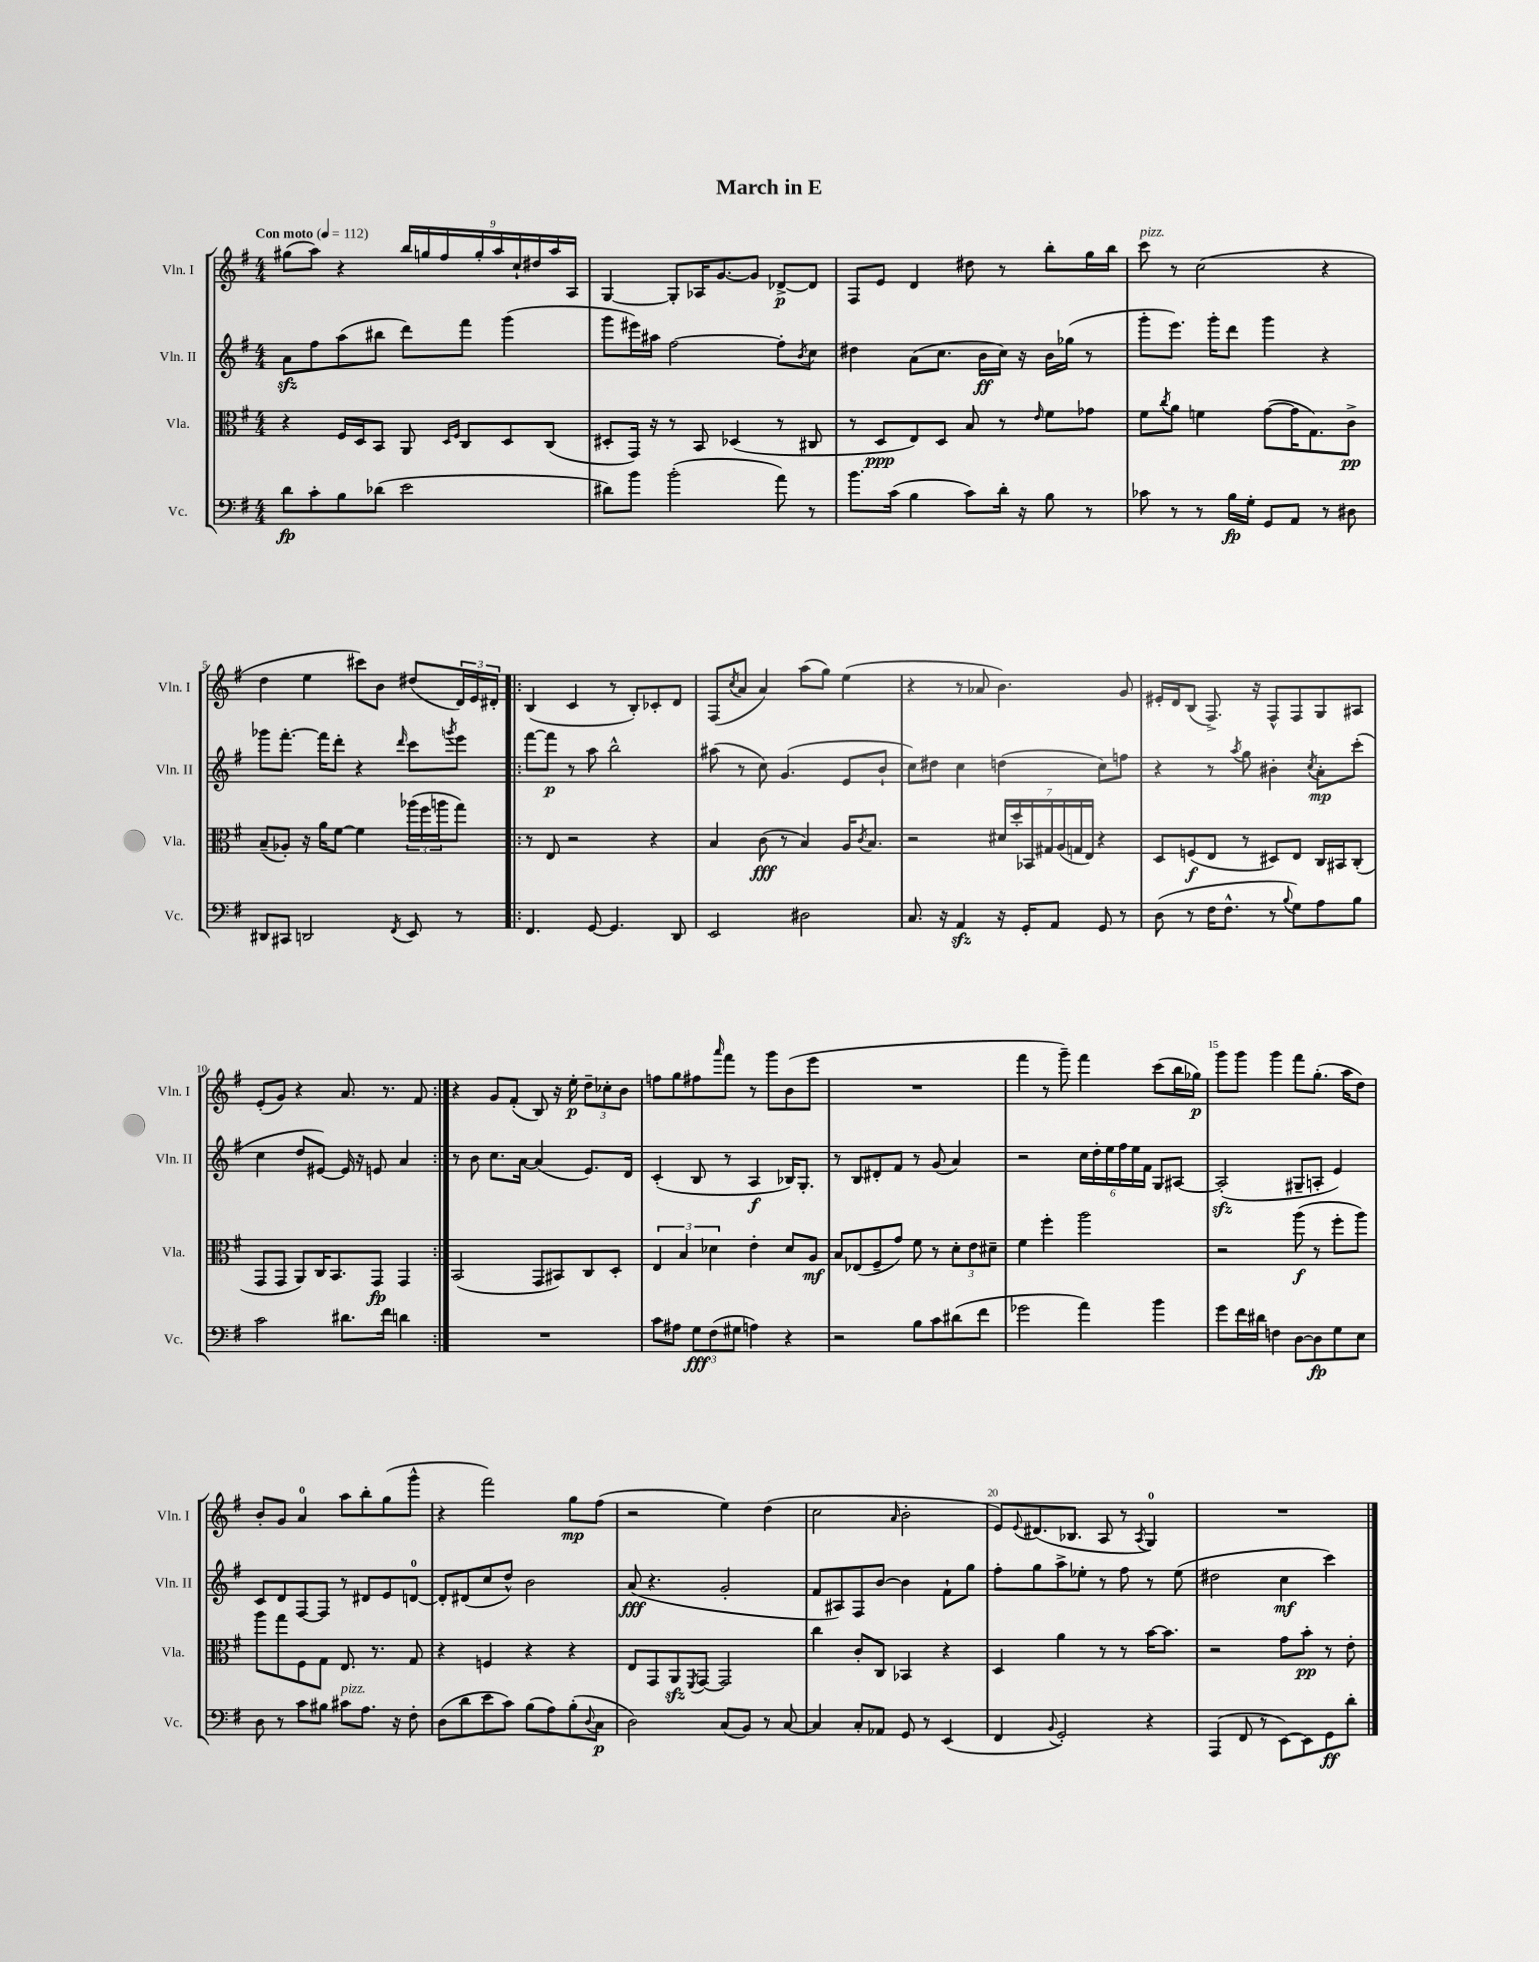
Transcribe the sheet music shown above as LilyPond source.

\header { title = "March in E" }
<<
\new StaffGroup <<
\new Staff = "s0" \with { instrumentName = "Vln. I" shortInstrumentName = "Vln. I" } {
    \clef treble \key g \major \numericTimeSignature \time 4/4 \tempo "Con moto" 4 = 112
    gis''8( a''8) r4 \tuplet 9/8 { b''16 g''16 fis''16 g''16-. a''16 c''16-! dis''16 a''16 a16 } |
    g4~ g8-. aes16 g'8.~ g'8 des'8~->\p des'8 |
    fis8 e'8 d'4 dis''8 r8 b''8-. g''16 b''16 |
    c'''8^\markup { \italic "pizz." } r8 c''2( r4 |
    d''4 e''4 cis'''8) b'8 dis''8( \tuplet 3/2 { d'16) e'16 dis'16-. } |
    \repeat volta 2 { b4( c'4 r8 b8-.) ces'8-. d'8 |
    fis8( \acciaccatura { c''8 } a'8 a'4) a''8( g''8) e''4( |
    r4 r8 aes'8 b'4.) g'8 |
    eis'16-. d'16 b8( fis8.->) r16 fis8-^ fis8 g8 ais8 |
    e'8-.( g'8) r4 a'8. r8. fis'8 | }
    r4 g'8 fis'8-.( b8) r16 e''16-.\p \tuplet 3/2 { d''8-- ces''8-. b'8 } |
    f''8 g''8 fis''8 \grace { a'''16 } fis'''8 r8 g'''8 b'8( e'''8 |
    R1 |
    fis'''4 r8 g'''8--) fis'''4 c'''8( b''16 ges''16\p) |
    g'''8 g'''8 g'''4 fis'''8 g''8.-.( a''16 d''8) |
    b'8-. g'8 a'4-0 a''8 b''8-. g''8( g'''8-^ |
    r4 fis'''2) g''8\mp fis''8( |
    r2 e''4) d''4( |
    c''2 \grace { a'16 } b'2-. |
    e'8) \appoggiatura { e'8 } dis'8.( bes8. a8 r8 \acciaccatura { a8 } g4-0) |
    R1 \bar "|." |
}
\new Staff = "s1" \with { instrumentName = "Vln. II" shortInstrumentName = "Vln. II" } {
    \clef treble \key g \major \numericTimeSignature \time 4/4
    a'8\sfz fis''8 a''8( bis''8 d'''8) fis'''8 g'''4( |
    g'''8 eis'''16) ais''16 fis''2~ fis''8-. \acciaccatura { b'8 } c''8 |
    dis''4 a'8( c''8. b'16\ff c''16) r16 b'16 ges''16( r8 |
    g'''8-. e'''8.) g'''16-. d'''8 g'''4 r4 |
    ges'''8 fis'''8.~-. fis'''16 d'''8-. r4 \grace { d'''16 } c'''8 \acciaccatura { g'''8 } e'''8 |
    \repeat volta 2 { fis'''8~ fis'''8\p r8 a''8 b''2-^ |
    ais''8( r8 c''8) g'4.( e'8 b'8-! |
    c''8) dis''8 c''4 d''4( c''8) f''8 |
    r4 r8 \acciaccatura { a''8 } g''8 bis'4-. \acciaccatura { c''8 } a'8-.\mp c'''8-.( |
    c''4 d''8 eis'8~) eis'16 r16 e'8 a'4 | }
    r8 b'8 c''8. a'16~ a'4( e'8.) d'16 |
    c'4-.( b8 r8 a4\f bes16) g8.-. |
    r8 b8 dis'8-. fis'8 r8 g'8( a'4) |
    r2 \tuplet 6/4 { c''16 d''16-. e''16 fis''16 e''16 fis'16 } g8 ais8~ |
    ais2-.\sfz( gis8-- a8-. e'4) |
    c'8 d'8 fis8~ fis8 r8 dis'8 e'8 d'8-0~ |
    d'8-. dis'8( c''8 d''8-^) b'2 |
    a'8\fff( r4. g'2-. |
    fis'8 ais8) fis8 b'8~ b'4 fis'8-! g''8 |
    fis''8-. g''8 a''8-> ees''8-. r8 fis''8 r8 ees''8( |
    dis''2 c''4\mf c'''4) \bar "|." |
}
\new Staff = "s2" \with { instrumentName = "Vla." shortInstrumentName = "Vla." } {
    \clef alto \key g \major \numericTimeSignature \time 4/4
    r4 fis16 d16 b,8 a,8 \grace { d16 fis16 } c8 d8 c8( |
    dis8-. g,16) r16 r8 b,8 des4( r8 cis8 |
    r8 d8\ppp e8) d8 b8 r8 \grace { e'16 } fis'8 ges'8 |
    fis'8 \acciaccatura { c''8 } a'8 f'4 g'8~( g'16 g8.) c'8->\pp |
    b8--( aes8-.) r16 a'16 fis'8~ fis'4 \tuplet 3/2 { aes''16( fis''16 a''16 } g''8) |
    \repeat volta 2 { r8 e8 r2 r4 |
    b4 c'8\fff( r8 b4) a16 \acciaccatura { c'8 } b8. |
    r2 \tuplet 7/4 { dis'16 d''16-. bes,16 gis16 a16( g16 e16) } r4 |
    d8 f8\f( e8 r8 dis8) e8 c16 bis,16 c8-.( |
    g,8 g,8 a,8) c16 b,8. g,8\fp g,4 | }
    b,2( g,8 bis,8) c8 d8-. |
    \tuplet 3/2 { e4 b4 des'4 } e'4-. des'8 a8\mf |
    b8 ees8( fis8-- g'8) fis'8 r8 \tuplet 3/2 { d'8-. e'8 dis'8-- } |
    fis'4 fis''4-. a''2 |
    r2 a''8\f( r8 fis''8-. a''8) |
    a''8 g''8 fis8 g8 e8. r8. g8 |
    r4 f4 r4 r4 |
    e8 g,8 a,8\sfz \acciaccatura { fis,8 } g,8~ g,2 |
    c''4 c'8-. c8 bes,4 r4 |
    d4 a'4 r8 r8 b'16~ b'8. |
    r2 g'8 b'8-.\pp r8 e'8-. \bar "|." |
}
\new Staff = "s3" \with { instrumentName = "Vc." shortInstrumentName = "Vc." } {
    \clef bass \key g \major \numericTimeSignature \time 4/4
    d'8\fp c'8-. b8 des'8( e'2 |
    dis'8) b'8 b'2-.( a'8) r8 |
    b'8. c'16( b4 c'8) d'16-. r16 b8 r8 |
    ces'8 r8 r8 b16\fp g16-. g,8 a,8 r8 dis8 |
    dis,8 cis,8 d,2 \acciaccatura { fis,8 } e,8 r8 |
    \repeat volta 2 { fis,4. g,8~ g,4. d,8 |
    e,2 dis2 |
    c8. r16 a,4\sfz r16 g,16-. a,8 g,8 r8 |
    d8( r8 fis16 fis8.-^ r8 \appoggiatura { b8 } g8) a8 b8 |
    c'2 dis'8. fis'16 d'4 | }
    R1 |
    c'8 ais8 \tuplet 3/2 { g8\fff fis8( gis8 } a4) r4 |
    r2 b8 c'8 dis'8( fis'8 |
    ges'2 a'4) b'4 |
    g'8 fis'16 dis'16 f4 d8~ d8\fp g8 e8 |
    d8 r8 c'8 bis8 cis'8^\markup { \italic "pizz." } a8. r16 fis8-. |
    d8( d'8 e'8 c'8) b8( a8) b8-.( \appoggiatura { d8 } c8\p |
    d2) c8( b,8) r8 c8~ |
    c4 c8-. aes,8 g,8 r8 e,4( |
    fis,4 \appoggiatura { b,8 } g,2-.) r4 |
    a,,4( fis,8 r8 e,8~) e,8 g,8\ff d'8-. \bar "|." |
}
>>
>>
\layout { \context { \Score \override BarNumber.break-visibility = ##(#f #t #t) barNumberVisibility = #(every-nth-bar-number-visible 5) } }
